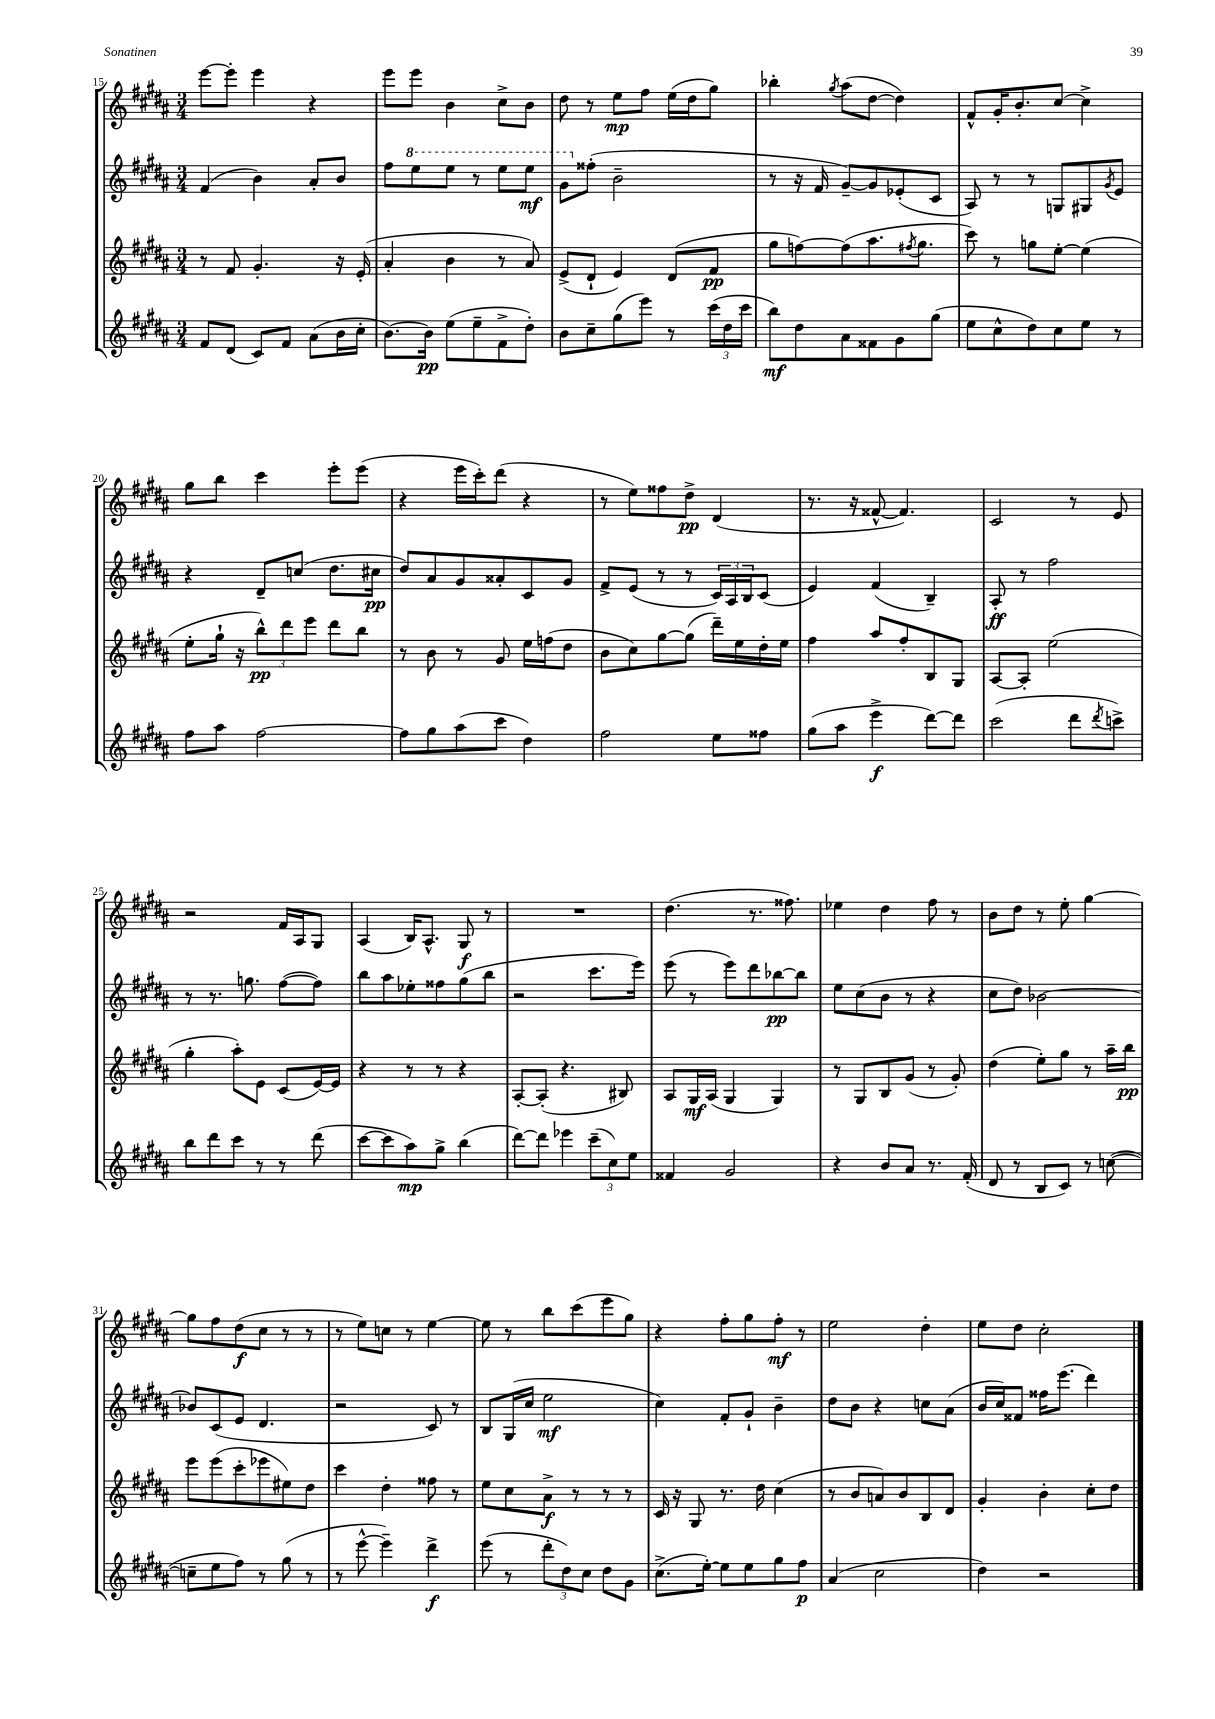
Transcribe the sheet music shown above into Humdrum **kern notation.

**kern	**kern	**kern	**kern
*staff4	*staff3	*staff2	*staff1
*clefG2	*clefG2	*clefG2	*clefG2
*k[f#c#g#d#a#]	*k[f#c#g#d#a#]	*k[f#c#g#d#a#]	*k[f#c#g#d#a#]
*M3/4	*M3/4	*M3/4	*M3/4
8f#/L	8r	(4f#/	[8eee\L
(8d#/J	8f#/	.	8eee'\]J
8c#/L)	4.g#'/	4b\)	4eee\
8f#/J	.	.	.
(8a#\L	.	8a#'/L	4r
16b\L	16r	8b/J	.
16cc#'\JJ	(16e'/	.	.
=	=	=	=
[8.b\L)	4a#'/	8ff#\L	8eee\L
.	.	8eee\	8eee\J
16b\]Jk	.	.	.
(8ee\L	4b\	8eee\J	4b\
8ee~\	.	8r	.
8f#^\	8r	8eee\L	8cc#^\L
8dd#'\J)	8a#/)	8eee\J	8b\J
=	=	=	=
8b\L	(8e^/L	8gg#\L	8dd#\
8cc#~\	8d#`/J	(8ff##'\J	8r
(8gg#\	4e/)	2b~\	8ee\L
8eee\J)	.	.	8ff#\J
8r	(8d#/L	.	(16ee\LL
.	.	.	16dd#\J
(24ccc#\LL	8f#/J	.	8gg#\J)
24dd#\	.	.	.
24ccc#\JJ	.	.	.
=	=	=	=
8bb\L)	8gg#\L	8r	4bb-'\
8dd#\	[8ff\)	16r	.
.	.	16f#/	.
.	.	.	8qgg#/
8a#\	(8ff\]	[8g#~/L)	(8aa#\L
8f##\	8.aa#\	8g#/]	[8dd#\J
8g#\	.	(8e-'/	4dd#\])
.	8qff#/	.	.
.	8.gg#\J	.	.
(8gg#\J	.	8c#/J	.
=	=	=	=
8ee\L	8ccc#\)	8A#/)	8f#^^/L
8cc#^^\	8r	8r	16g#'/K
.	.	.	8.b'/
8dd#\)	8gg\L	8r	.
8cc#\	[8ee'\J	8G/L	[8cc#/J
8ee\J	(4ee\]	8G#/	4cc#^\]
.	.	8qg#/	.
8r	.	8e/J	.
=	=	=	=
8ff#\L	8ee'\L	4r	8gg#\L
8aa#\J	16gg#`\Jk	.	8bb\J
.	16r	.	.
[2ff#\	12bb^^\L)	8d#~/L	4ccc#\
.	12ddd#\	.	.
.	.	(8cc/J	.
.	12eee\J	.	.
.	8ddd#\L	8.dd#\L	8eee'\L
.	8bb\J	.	(8eee\J
.	.	16cc#\Jk	.
=	=	=	=
8ff#\]L	8r	8dd#/L)	4r
8gg#\	8b\	8a#/	.
(8aa#\	8r	8g#/	16eee\LL
.	.	.	16ccc#'\J)
8ccc#\J	8g#/	8a##'/	(8ddd#\J
4dd#\)	16ee\LL	8c#/	4r
.	(16ff\J	.	.
.	8dd#\J	8g#/J	.
=	=	=	=
2ff#\	8b\L	8f#^/L	8r
.	8cc#\)	(8e/J	8ee\L)
.	[8gg#\	8r	8ff##\
.	(8gg#\]J	8r	8dd#^\J
8ee\L	16ddd#~\LL)	24c#/LL)	(4d#/
.	.	24A#/	.
.	16ee\	.	.
.	.	24B/J	.
8ff##\J	16dd#'\	(8c#/J	.
.	16ee\JJ	.	.
=	=	=	=
(8gg#\L	4ff#\	4e/)	8.r
8aa#\J	.	.	.
.	.	.	16r
4eee^\	8aa#/L	(4f#/	[8f##^^/
.	8ff#'/	.	4.f##/])
[8ddd#\L)	8B/	4B~/)	.
8ddd#\]J	8G#/J	.	.
=	=	=	=
(2ccc#\	[8A#/L	8A#'/	2c#/
.	8A#'/]J	8r	.
.	(2ee\	2ff#\	.
8ddd#\L	.	.	8r
8qddd#/	.	.	.
8ccc^\J)	.	.	8e/
=	=	=	=
8bb\L	4gg#'\	8r	2r
8ddd#\	.	8.r	.
8ccc#\J	8aa#'\L)	.	.
.	.	8.gg\	.
8r	8e\J	.	.
8r	(8c#/L	([8ff#\L	16f#/LL
.	.	.	16A#/J
(8ddd#\	[16e/L)	8ff#\]J)	8G#/J
.	16e/]JJ	.	.
=	=	=	=
[8ccc#\L	4r	8bb\L	(4A#/
8ccc#\]	.	8aa#\	.
8aa#\)	8r	8ee-'\	16B/LK)
.	.	.	8.A#^^/J
8gg#^\J	8r	8ff##\	.
(4bb\	4r	(8gg#\	8G#/
.	.	8bb\J	8r
=	=	=	=
[8ddd#\L)	[8A#'/L	2r	2.r
8ddd#\]J	(8A#'/]J	.	.
4eee-\	4.r	.	.
(12ccc#~\L	.	8.ccc#\L	.
12cc#\)	.	.	.
.	8B#/)	.	.
12ee\J	.	.	.
.	.	16eee\Jk)	.
=	=	=	=
4f##/	8A#/L	(8eee\	(4.dd#\
.	16G#/L	8r	.
.	(16A#/JJ	.	.
2g#/	4G#/	8eee\L)	.
.	.	8ddd#\	8.r
.	4G#/)	[8bb-\	.
.	.	.	8.ff##\)
.	.	8bb-\]J	.
=	=	=	=
4r	8r	8ee\L	4ee-\
.	8G#/L	(8cc#\	.
8b/L	8B/	8b\J	4dd#\
8a#/J	(8g#/J	8r	.
8.r	8r	4r	8ff#\
.	8g#'/)	.	8r
(16f#'/	.	.	.
=	=	=	=
8d#/	(4dd#\	8cc#\L	8b\L
8r	.	8dd#\J)	8dd#\J
8B/L	8ee'\L)	[2b-\	8r
8c#/J)	8gg#\J	.	8ee'\
8r	8r	.	[4gg#\
([8cc\	16aa#~\LL	.	.
.	16bb\JJ	.	.
=	=	=	=
8cc~\]L	8eee\L	8b-/]L	8gg#\]L
8ee\	(8eee\	(8c#/	8ff#\
8ff#\J)	8ccc#'\	8e/J	(8dd#\
8r	8eee-\	4.d#/	8cc#\J
(8gg#\	8ee#\)	.	8r
8r	8dd#\J	.	8r
=	=	=	=
8r	4ccc#\	2r	8r
[8eee^^\	.	.	8ee\L)
4eee~\])	4dd#'\	.	8cc\J
.	.	.	8r
4ddd#^\	8ff##\	8c#/)	[4ee\
.	8r	8r	.
=	=	=	=
(8eee\	8ee\L	8B/L	8ee\]
8r	8cc#\	(16G#/L	8r
.	.	16cc#/JJ	.
12ddd#'\L	8a#^\J	2ee\	8bb\L
12dd#\)	.	.	.
.	8r	.	(8ccc#\
12cc#\J	.	.	.
8dd#\L	8r	.	8eee\
8g#\J	8r	.	8gg#\J)
=	=	=	=
(8.cc#^\L	16c#/	4cc#\)	4r
.	16r	.	.
.	8G#/	.	.
[16ee'\Jk)	.	.	.
8ee\]L	8.r	8f#'/L	8ff#'\L
8ee\	.	8g#`/J	8gg#\
.	16dd#\	.	.
8gg#\	(4cc#\	4b~\	8ff#'\J
8ff#\J	.	.	8r
=	=	=	=
(4a#/	8r	8dd#\L	2ee\
.	8b/L	8b\J	.
2cc#\	8a/)	4r	.
.	8b/	.	.
.	8B/	8cc\L	4dd#'\
.	8d#/J	(8a#\J	.
=	=	=	=
4dd#\)	4g#'/	16b/LL	8ee\L
.	.	16cc#/J)	.
.	.	8f##/J	8dd#\J
2r	4b'\	16ff##\LK	2cc#'\
.	.	(8.eee\J	.
.	8cc#'\L	4ddd#\)	.
.	8dd#\J	.	.
==	==	==	==
*-	*-	*-	*-
